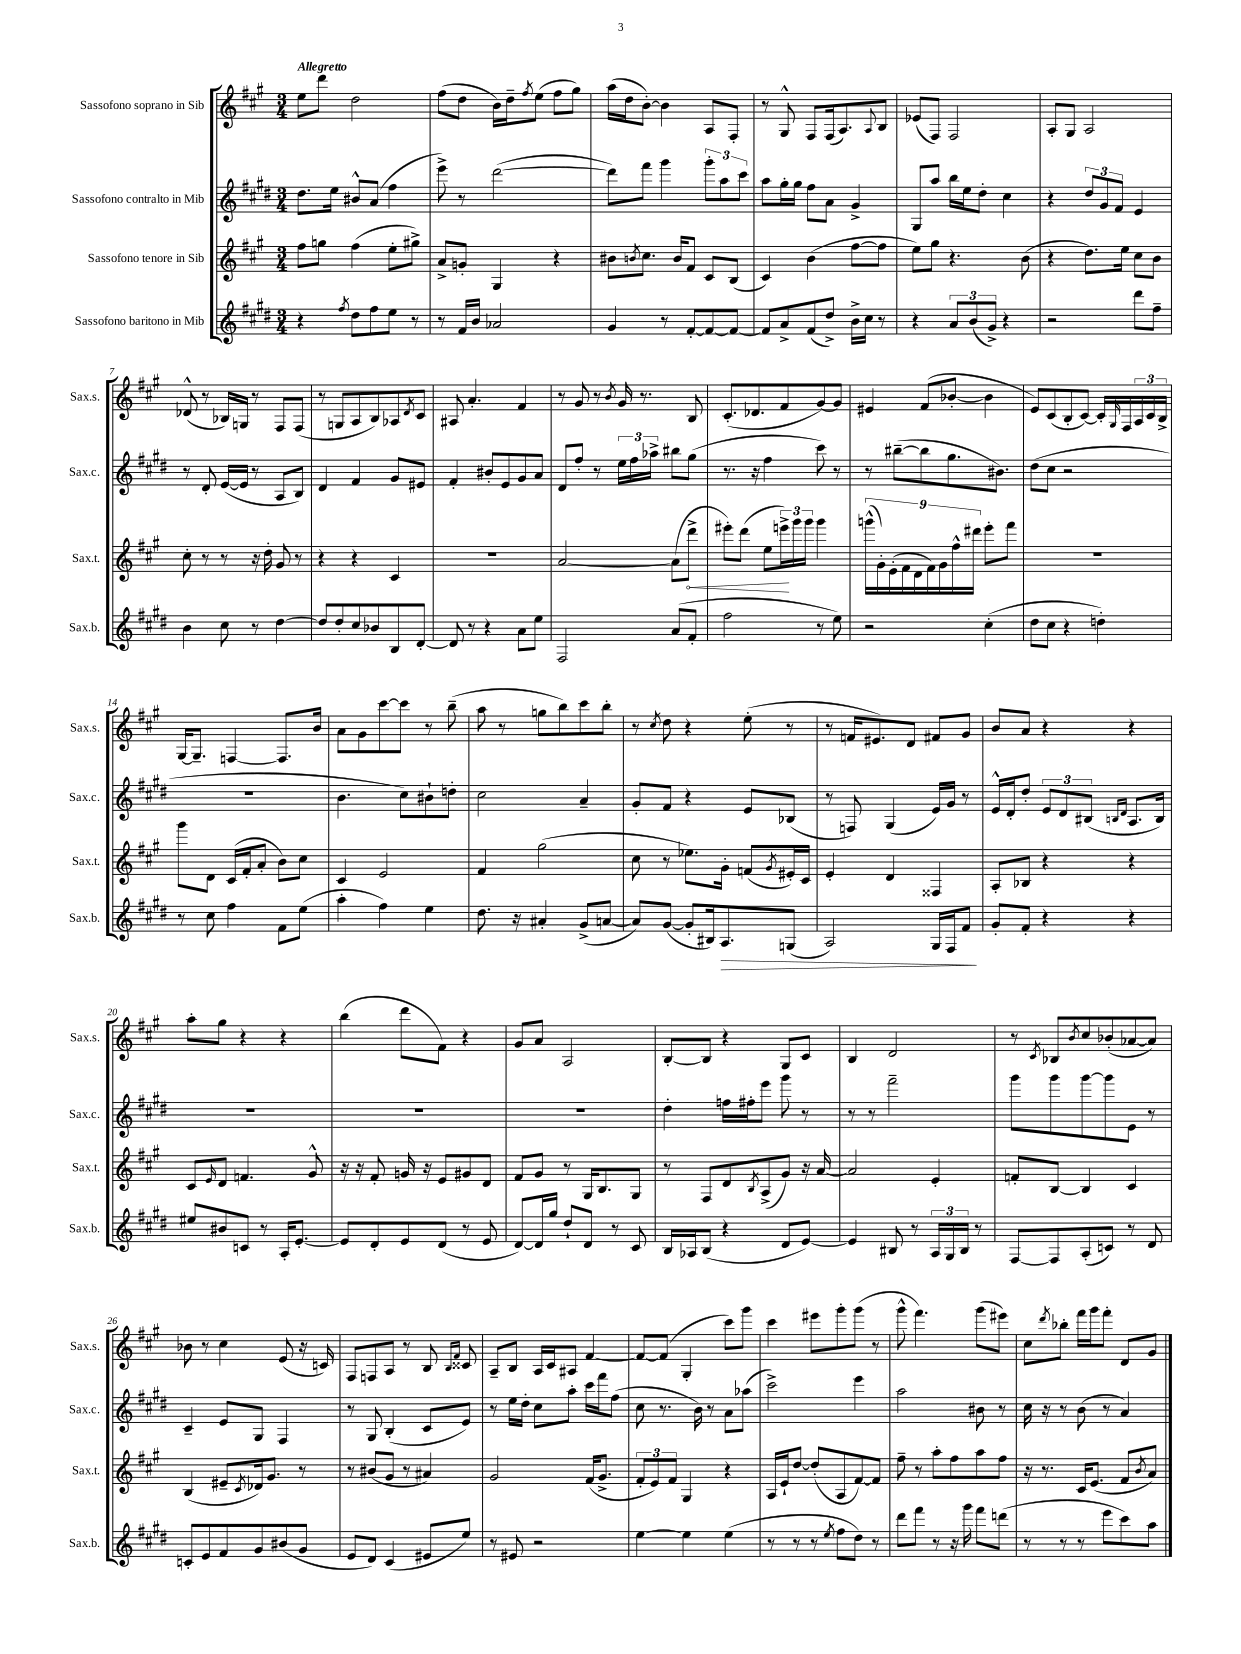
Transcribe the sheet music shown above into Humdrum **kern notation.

**kern	**dynam	**kern	**dynam	**kern	**kern
*part4	*part4	*part3	*part3	*part2	*part1
*staff4	*staff4	*staff3	*staff3	*staff2	*staff1
*I"Sassofono baritono in Mib	*	*I"Sassofono tenore in Sib	*	*I"Sassofono contralto in Mib	*I"Sassofono soprano in Sib
*I'Sax.b.	*	*I'Sax.t.	*	*I'Sax.c.	*I'Sax.s.
*clefG2	*	*clefG2	*	*clefG2	*clefG2
*k[f#c#g#d#]	*	*k[f#c#g#]	*	*k[f#c#g#d#]	*k[f#c#g#]
*M3/4	*	*M3/4	*	*M3/4	*M3/4
=1	=1	=1	=1	=1	=1
!	!	!	!	!	!LO:TX:a:B:t=Allegretto
4r	.	8ff#\L	.	8.dd#\L	8ee\L
.	.	8ggn\J	.	.	8ddd\J
.	.	.	.	16ee\Jk	.
8qff#/	.	.	.	.	.
8dd#\L	.	(4ff#\	.	8b#X^^/L	2dd\
8ff#\	.	.	.	(8a/J	.
8ee\J	.	8ee'\L	.	4ff#\	.
8r	.	8gg#X^\J)	.	.	.
=2	=2	=2	=2	=2	=2
8r	.	8a^/L	.	8eee^\)	(8ff#\L
16f#/LL	.	8gn'/J	.	8r	8dd\J
16b/JJ	.	.	.	.	.
2a-X/	.	4G#/	.	([2ddd#\	16b\LL)
.	.	.	.	.	16dd~\J
.	.	.	.	.	8qff#/
.	.	.	.	.	(8ee\J
.	.	4r	.	.	8ff#\L
.	.	.	.	.	8gg#\J)
=3	=3	=3	=3	=3	=3
4g#/	.	8b#X\L	.	8ddd#\L])	(16aa\LL
.	.	.	.	.	16dd\J
.	.	8qbn/	.	.	.
.	.	8.cc#\J	.	8fff#\J	[8b'\J)
8r	.	.	.	4ggg#\	4b\]
.	.	16b/KL	.	.	.
[8f#'/L	.	8f#/J	.	.	.
8f#/_	.	8c#/L	.	12ggg#'\L	8A/L
.	.	.	.	12aa\	.
8f#/J_	.	(8B/J	.	.	8F#'/J
.	.	.	.	12ccc#\J	.
=4	=4	=4	=4	=4	=4
8f#/L]	.	4c#/)	.	8aa\L	8r
8a^/	.	.	.	16gg#'\L	8G#^^/
.	.	.	.	16gg#\JJ	.
(8f#/	.	(4b\	.	8ff#\L	8F#/L
8dd#^/J)	.	.	.	8a\J	(16F#/k
.	.	.	.	.	8.A/)
16b^\LL	.	[8ff#\L	.	4g#^/	.
16cc#\JJ	.	.	.	.	.
.	.	.	.	.	8qqA/
8r	.	8ff#\J]	.	.	8B/J
=5	=5	=5	=5	=5	=5
4r	.	8ee\L)	.	8G#/L	(8e-X/L
.	.	8gg#\J	.	8aa/J	8F#/J)
12a/L	.	4.r	.	16bb\LL	2F#/
.	.	.	.	16ee\J	.
(12b/	.	.	.	.	.
.	.	.	.	8dd#'\J	.
12g#^/J)	.	.	.	.	.
4r	.	.	.	4cc#\	.
.	.	(8b\	.	.	.
=6	=6	=6	=6	=6	=6
2r	.	4r	.	4r	8A'/L
.	.	.	.	.	8G#/J
.	.	8.dd\L)	.	12dd#/L	2A/
.	.	.	.	12g#/	.
.	.	.	.	12f#/J	.
.	.	16ee\Jk	.	.	.
8ddd#\L	.	8cc#\L	.	4e/	.
8ff#~\J	.	8b\J	.	.	.
!!LO:LB:g=z
=7	=7	=7	=7	=7	=7
4b\	.	8cc#'\	.	8r	(8d-X^^/
.	.	8r	.	8d#'/	8r
8cc#\	.	8r	.	([16e/LL	16B-X/LL)
.	.	.	.	16e/JJ]	16Gn/JJ
8r	.	16r	.	8r	8r
.	.	16dd'\	.	.	.
[4dd#\	.	8g#/	.	8A/L	8F#/L
.	.	8r	.	8B/J)	(8F#/J
=8	=8	=8	=8	=8	=8
8dd#/L]	.	4r	.	4d#/	8r
8dd#'/	.	.	.	.	8Gn/L
8cc#/	.	4r	.	4f#/	8A/
8b-X/	.	.	.	.	8B/)
8B/	.	4c#/	.	8g#/L	8A-X/
.	.	.	.	.	8qd/
[8d#'/J	.	.	.	8e#X/J	8c#/J
=9	=9	=9	=9	=9	=9
8d#/]	.	2.r	.	4f#'/	8A#X/
8r	.	.	.	.	4.a'/
4r	.	.	.	8b#X'/L	.
.	.	.	.	8e/	.
8a\L	.	.	.	8g#/	4f#/
8ee\J	.	.	.	8a/J	.
=10	=10	=10	=10	=10	=10
2F#/	.	[2a/	.	8d#/L	8r
.	.	.	.	8ff#'/J	8g#/
.	.	.	.	8r	8r
.	.	.	.	.	8qb/
.	.	.	.	24ee\LL	16g#/
.	.	.	.	24ff#\	.
.	.	.	.	.	8.r
.	.	.	.	24aa-X^\JJ	.
(8a/L	.	(8a\L]	.	8bb#X\L	.
!	!	!	!LO:HP:b	!	!
8f#'/J	.	8ddd^\J	<	(8gg#\J	8B/
=11	=11	=11	=11	=11	=11
2ff#\	.	8eee#X'\L)	.	8.r	(8.c#'/L
.	.	(8ddd\J	.	.	.
.	.	.	.	16r	8.d-X/
.	.	8ee\L	.	4ff#\	.
.	.	24eeen^\L)	.	.	8f#/
.	.	24ggg#\	[	.	.
.	.	24ggg#\JJ	.	.	.
8r	.	4ggg#\	.	8ccc#\)	[8g#/)
8ee\)	.	.	.	8r	8g#/J]
=12	=12	=12	=12	=12	=12
2r	.	(18gggn^^\LL	.	8r	4e#X/
.	.	18g#'\)	.	.	.
.	.	(18e'\	.	.	.
.	.	.	.	([8bb#X~\L	.
.	.	18f#\	.	.	.
.	.	18d\	.	.	.
.	.	.	.	8bb#\]	(8f#/L
.	.	18f#\)	.	.	.
.	.	18g#\	.	.	.
.	.	.	.	8.gg#\	[8b-X'/J
.	.	18ff#^^\	.	.	.
.	.	18ddd#X\JJ	.	.	.
(4cc#'\	.	8eee'\L	.	.	4b-\]
.	.	.	.	8.b#X\J)	.
.	.	8fff#\J	.	.	.
=13	=13	=13	=13	=13	=13
8dd#\L	.	2.r	.	(8dd#\L	8e/L)
8cc#\J	.	.	.	8cc#\J	(8c#/
4r	.	.	.	2r	8B'/
.	.	.	.	.	[8c#/J)
4ddn'\)	.	.	.	.	16c#'/LL]
.	.	.	.	.	16qqG#/
.	.	.	.	.	16F#/
.	.	.	.	.	24A/
.	.	.	.	.	24c#/
.	.	.	.	.	24B^/JJ
!!LO:LB:g=z
=14	=14	=14	=14	=14	=14
8r	.	8ggg#\L	.	2.r	[16G#/KL
.	.	.	.	.	8.G#~/J]
8cc#\	.	8d\J	.	.	.
4ff#\	.	(16c#/LL	.	.	[4Fn/
.	.	16f#'/J	.	.	.
.	.	8a'/J	.	.	.
8f#\L	.	8b\L)	.	.	8.F/L]
(8ee\J	.	8cc#\J	.	.	.
.	.	.	.	.	16b/Jk
=15	=15	=15	=15	=15	=15
4aa'\	.	4c#/	.	4.b\	8a\L
.	.	.	.	.	8g#\
4ff#\)	.	2e/	.	.	[8ccc#\
.	.	.	.	8cc#\L)	8ccc#\J]
4ee\	.	.	.	8b#X`\	8r
.	.	.	.	8ddn'\J	(8bb~\
=16	=16	=16	=16	=16	=16
8.dd#\	.	4f#/	.	2cc#\	8aa\
.	.	.	.	.	8r
16r	.	.	.	.	.
4a#X'/	.	(2gg#\	.	.	8ggn\L
.	.	.	.	.	8bb\)
(8g#^/L	.	.	.	4a~/	8ccc#\
[8an/J	.	.	.	.	8bb'\J
=17	=17	=17	=17	=17	=17
8a/L])	.	8cc#\	.	8g#'/L	8r
.	.	.	.	.	8qcc#/
([8g#/J	.	8r	.	8f#/J	8dd\
8g#'/L]	.	8.ee-X\L)	.	4r	4r
16B#X/k)	.	.	.	.	.
!	!LO:HP:b	!	!	!	!
8.A/	>	16g#'\Jk	.	.	.
.	.	(8fn/L	.	8e/L	(8ee'\
.	.	8qg#/	.	.	.
(8Gn/J	.	16e#X'/L)	.	(8B-X/J	8r
.	.	16c#/JJ	.	.	.
=18	=18	=18	=18	=18	=18
2A/)	.	4e'/	.	8r	8r
.	.	.	.	8Fn/)	16fn/KL
.	.	.	.	.	8.e#X/)
.	.	4d/	.	(4G#/	.
.	.	.	.	.	8d/J
16G#/LL	.	4F##X/	.	16e/LL)	8f#X/L
16F#/J	.	.	.	16g#/JJ	.
8f#/J	.	.	.	8r	8g#/J
.	]	.	.	.	.
=19	=19	=19	=19	=19	=19
8g#'/L	.	8A'/L	.	16e^^/LL	8b/L
.	.	.	.	16d#'/J	.
8f#'/J	.	8B-X/J	.	8dd#'/J	8a/J
4r	.	4r	.	12e/L	4r
.	.	.	.	12d#/	.
.	.	.	.	(12B#X/J	.
.	.	.	.	16qqBn/LL	.
.	.	.	.	16qqd#/JJ	.
4r	.	4r	.	8.A/L	4r
.	.	.	.	16B/Jk)	.
!!LO:LB:g=z
=20	=20	=20	=20	=20	=20
8ee#X/L	.	8c#/L	.	2.r	8aa'\L
.	.	16qqe/	.	.	.
8b#X/	.	8d/J	.	.	8gg#\J
8cn/J	.	4.fn/	.	.	4r
8r	.	.	.	.	.
16A'/KL	.	.	.	.	4r
[8.e'/J	.	.	.	.	.
.	.	8g#^^/	.	.	.
=21	=21	=21	=21	=21	=21
8e/L]	.	16r	.	2.r	(4bb\
.	.	16r	.	.	.
8d#'/	.	8f#'/	.	.	.
8e/	.	16gn/	.	.	8ddd\L
.	.	16r	.	.	.
(8d#/J	.	8e/L	.	.	8f#\J)
8r	.	8g#X/	.	.	4r
8e/	.	8d/J	.	.	.
=22	=22	=22	=22	=22	=22
[8d#/L)	.	8f#/L	.	2.r	8g#/L
16d#/L]	.	8g#/J	.	.	8a/J
16gg#/JJ	.	.	.	.	.
8dd#`/L	.	8r	.	.	2A/
8d#/J	.	16G#/KL	.	.	.
.	.	8.B/	.	.	.
8r	.	.	.	.	.
8c#/	.	8G#/J	.	.	.
=23	=23	=23	=23	=23	=23
16B/LL	.	8r	.	4dd#'\	[8B'/L
16A-X/J	.	.	.	.	.
(8B/J	.	8F#/L	.	.	8B/J]
4r	.	8d/	.	16ffn\LL	4r
.	.	.	.	16ff#X'\J	.
.	.	8qB/	.	.	.
.	.	(8A^/	.	8eee\J	.
8d#/L	.	8g#/J)	.	8ggg#\	8G#/L
[8e/J)	.	16r	.	8r	8c#/J
.	.	[16a/	.	.	.
=24	=24	=24	=24	=24	=24
4e/]	.	2a/]	.	8r	4B/
.	.	.	.	8r	.
8B#X/	.	.	.	2fff#~\	2d/
8r	.	.	.	.	.
24A/LL	.	4e'/	.	.	.
24G#/	.	.	.	.	.
24B#/JJ	.	.	.	.	.
8r	.	.	.	.	.
=25	=25	=25	=25	=25	=25
[8F#/L	.	8fn'/L	.	8ggg#\L	8r
.	.	.	.	.	8qc#/
8F#/]	.	[8B/J	.	8ggg#\	8B-X/L
.	.	.	.	.	8qb/
(8A'/	.	4B/]	.	[8ggg#\	8cc#/
8cn/J)	.	.	.	8ggg#\]	(8b-X'/
8r	.	4c#/	.	8e\J	[8a-X/
8d#/	.	.	.	8r	8a-/J])
!!LO:LB:g=z
=26	=26	=26	=26	=26	=26
8cn'/L	.	(4B/	.	4c#~/	8b-X\
8e/	.	.	.	.	8r
8f#/	.	8e#X~/L	.	8e/L	4cc#\
.	.	8qc#/	.	.	.
8g#/	.	16d-X/k)	.	8G#/J	.
.	.	8.g#/J	.	.	.
(8b#X/	.	.	.	4F#/	(8e/
8g#/J	.	8r	.	.	16r
.	.	.	.	.	16cn/)
=27	=27	=27	=27	=27	=27
8e/L	.	8r	.	8r	8F#/L
8d#/J)	.	(8b#X/L	.	8G#/	8Fn/
(4c#/	.	8g#/J	.	(4B'/	8A/J
.	.	8r	.	.	8r
8e#X/L	.	4a#X/)	.	8c#/L	8B/
.	.	.	.	.	16qqB/LL
.	.	.	.	.	16qqf#/JJ
8ee/J)	.	.	.	8e/J)	8c##X/
=28	=28	=28	=28	=28	=28
8r	.	2g#/	.	8r	8A~/L
8e#X/	.	.	.	16ee\LL	8B/J
.	.	.	.	16dd#'\JJ	.
2r	.	.	.	8cc#\L	16A/LL
.	.	.	.	.	16c#/J
.	.	.	.	8aa'\J	8A#X/J
.	.	(16f#/KL	.	16ccc#\LL	[4f#/
.	.	8.g#^/J	.	16fff#\J	.
.	.	.	.	(8ff#\J	.
=29	=29	=29	=29	=29	=29
[4ee\	.	12f#'/L	.	8cc#\	8f#/L_
.	.	12e/)	.	.	.
.	.	.	.	8.r	(8f#/J]
.	.	12f#/J	.	.	.
4ee\]	.	4G#/	.	.	4G#'/
.	.	.	.	16b\)	.
.	.	.	.	8r	.
(4ee\	.	4r	.	8a\L	8ccc#\L)
.	.	.	.	(8aa-X\J	8ggg#\J
=30	=30	=30	=30	=30	=30
8r	.	16A/LL	.	2ccc#^\)	4ccc#\
.	.	16e`/J	.	.	.
8r	.	[8dd/J	.	.	.
8r	.	(8dd'/L]	.	.	8eee#X\L
8qee/	.	.	.	.	.
8ff#\L	.	8A/	.	.	8ggg#'\
8dd#\J)	.	[8f#/)	.	4eee\	(8ggg#\J
8r	.	8f#/J]	.	.	8r
=31	=31	=31	=31	=31	=31
8ddd#\L	.	8ff#~\	.	2aa\	8ggg#^^\
8fff#\J	.	8r	.	.	4.fff#\)
8r	.	8aa'\L	.	.	.
16r	.	8ff#\	.	.	.
16ggg#\	.	.	.	.	.
8fff#\L	.	8aa\	.	8b#X\	(8ggg#\L
(8dddn\J	.	8ff#\J	.	8r	8eee#X\J)
=32	=32	=32	=32	=32	=32
8r	.	16r	.	16cc#\	8cc#\L
.	.	8.r	.	16r	.
.	.	.	.	.	8qddd/
8r	.	.	.	8r	8bb-X'\J
8r	.	16c#/KL	.	(8b\	16fff#\LL
.	.	(8.e/J	.	.	16ggg#\J
8eee\L	.	.	.	8r	8fff#'\J
8ccc#\)	.	8f#/L	.	4a/)	8d/L
.	.	8qb/	.	.	.
8aa\J	.	8a/J)	.	.	8g#/J
==	==	==	==	==	==
*-	*-	*-	*-	*-	*-
